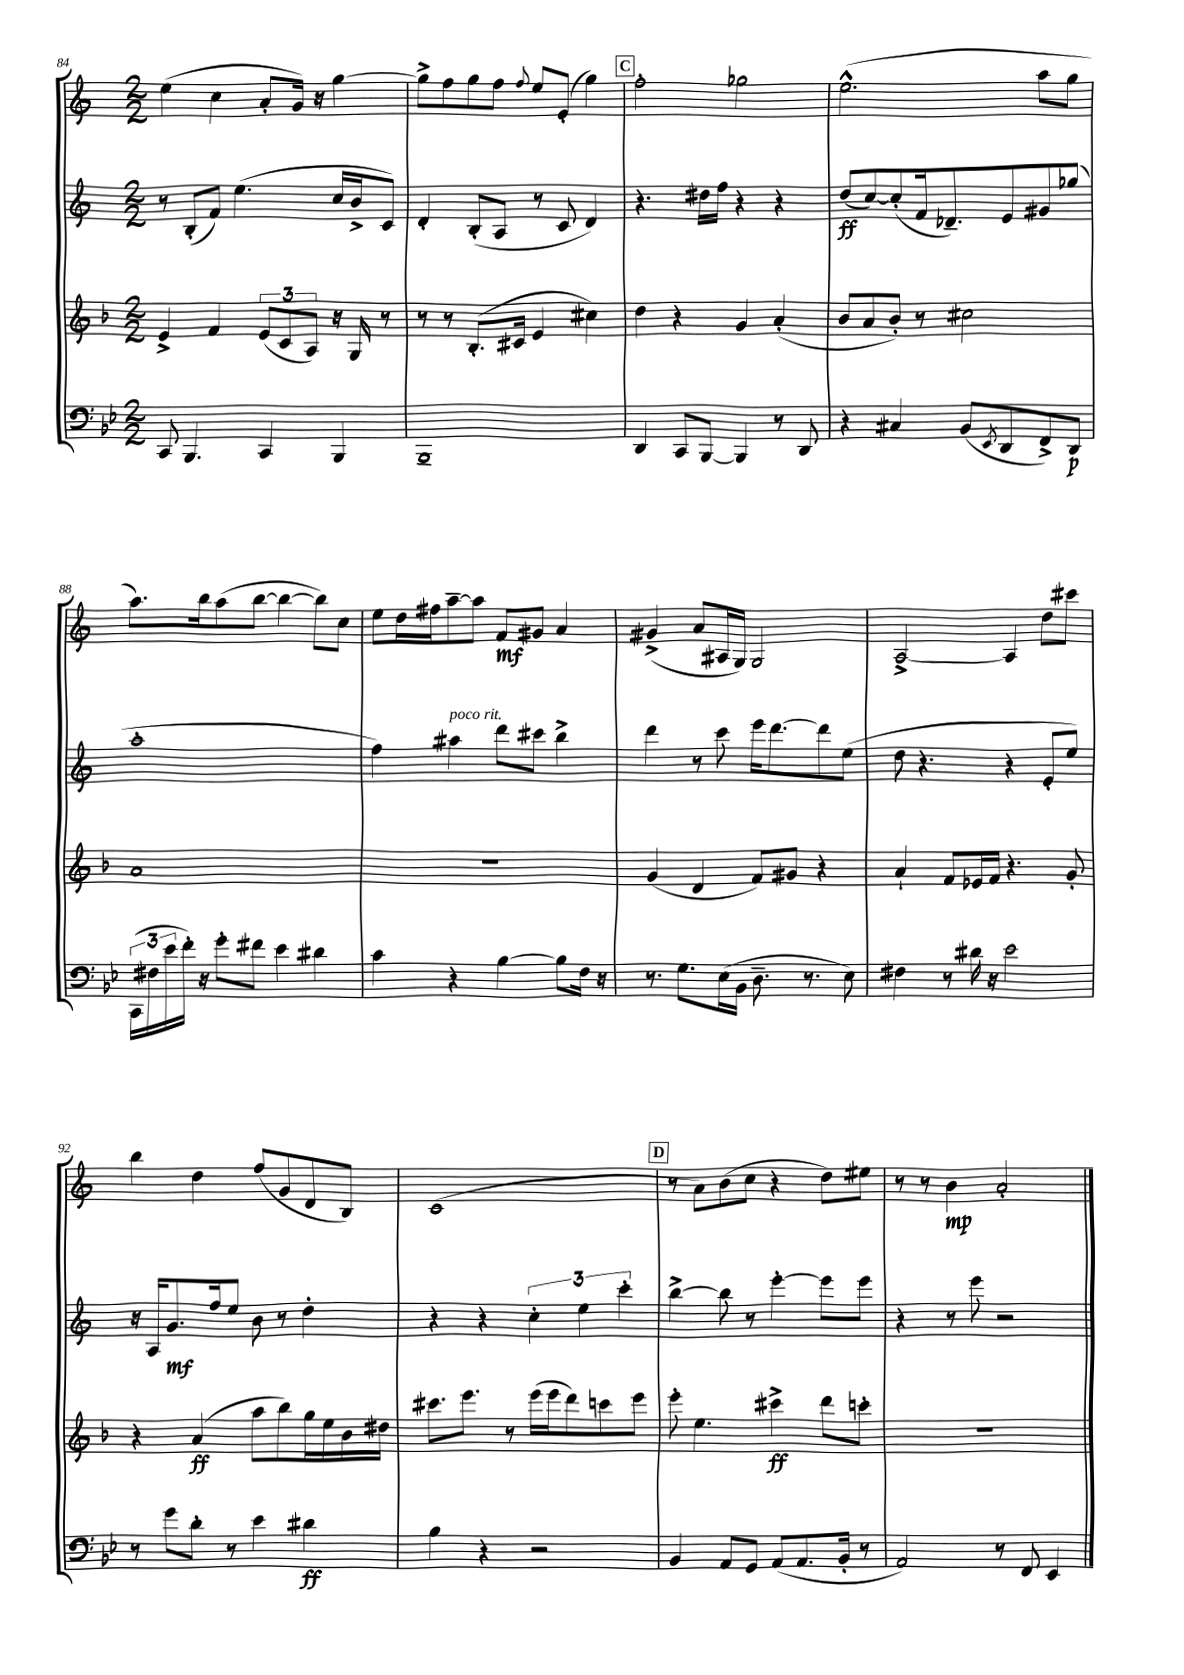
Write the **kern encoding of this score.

**kern	**kern	**kern	**kern
*staff4	*staff3	*staff2	*staff1
*clefF4	*clefG2	*clefG2	*clefG2
*k[b-e-]	*k[b-]	*k[]	*k[]
*M2/2	*M2/2	*M2/2	*M2/2
8CC	4e^	8r	(4ee
4.BBB-	.	(8B'	.
.	4f	8f)	4cc
.	.	(4.ee	.
4CC	(12e	.	8a'
.	12c	.	.
.	.	.	16g)
.	12A)	.	.
.	.	.	16r
4BBB-	16r	16cc	[4gg
.	16G	16b^	.
.	8r	8c)	.
=	=	=	=
1BBB-~	8r	4d'	8gg^]
.	8r	.	8ff
.	(8.B-'	(8B'	8gg
.	.	8A	8ff
.	16c#	.	.
.	.	.	8qqff
.	4e	8r	8ee
.	.	8c	(8e'
.	4cc#)	4d)	4gg)
=	=	=	=
4DD	4dd	4.r	2ff'
8CC	4r	.	.
[8BBB-	.	16dd#	.
.	.	16ff	.
4BBB-]	4g	4r	2gg-
8r	(4a'	4r	.
8DD	.	.	.
=	=	=	=
4r	8b-	(8dd	(2.ee^^
.	8a	[8cc)	.
4C#	8b-')	(8cc']	.
.	8r	16f	.
.	.	8.d-~)	.
(8BB-	2cc#	.	.
8qEE-	.	.	.
8DD	.	8e	.
8FF^)	.	8g#	8aa
8DD	.	(8gg-	8gg
=	=	=	=
(24CC	1a	1aa'	8.aa)
24F#	.	.	.
24e-	.	.	.
16f')	.	.	.
16r	.	.	16bb
8g'	.	.	(8aa
8f#	.	.	[8bb
4e-	.	.	4bb_
4d#	.	.	8bb])
.	.	.	8cc
=	=	=	=
4c	1r	4ff)	8ee
.	.	.	16dd
.	.	.	16ff#
4r	.	4aa#	[8aa~
.	.	.	8aa]
[4B-	.	8ddd	8f
.	.	8ccc#	8g#
8B-]	.	4bb^	4a
16F	.	.	.
16r	.	.	.
=	=	=	=
8.r	(4g	4ddd	(4g#^
8.G	.	.	.
.	4d	8r	8a
(16E-	.	8ccc	16A#
16BB-	.	.	16G)
8.D~	8f)	16eee	2G
.	.	[8.ddd	.
.	8g#	.	.
8.r	.	.	.
.	4r	8ddd]	.
8E-)	.	(8ee	.
=	=	=	=
4F#	4a`	8dd	[2A^
.	.	4.r	.
8r	8f	.	.
16d#	16e-	.	.
16r	16f	.	.
2e-	4.r	4r	4A]
.	.	8e'	8dd
.	8g'	8ee)	8ccc#
=	=	=	=
8r	4r	16r	4bb
.	.	16A	.
8g	.	8.g	.
8d'	(4a	.	4dd
.	.	16ff	.
8r	.	8ee	.
4e-	8aa	8b	(8ff
.	8bb-)	8r	8g
4d#	16gg	4dd'	8d
.	16ee	.	.
.	16b-	.	8B)
.	16dd#	.	.
=	=	=	=
4B-	8.ccc#	4r	(1c
.	8.eee	.	.
4r	.	4r	.
.	8r	.	.
2r	(16eee	6cc'	.
.	16eee	.	.
.	8ddd)	.	.
.	.	6ee	.
.	8ccc	.	.
.	.	6ccc'	.
.	8eee	.	.
=	=	=	=
4BB-	8eee'	[4bb^	8r
.	4.ee	.	8a)
8AA	.	8bb]	(8b
8GG	.	8r	8cc
(8AA	4ccc#^	[4eee'	4r
8.AA	.	.	.
.	8ddd	8eee]	8dd)
16BB-'	.	.	.
8r	8ccc'	8eee	8ee#
=	=	=	=
2AA)	1r	4r	8r
.	.	.	8r
.	.	8r	4b
.	.	8eee	.
8r	.	2r	2a'
8FF	.	.	.
4EE-	.	.	.
==	==	==	==
*-	*-	*-	*-
